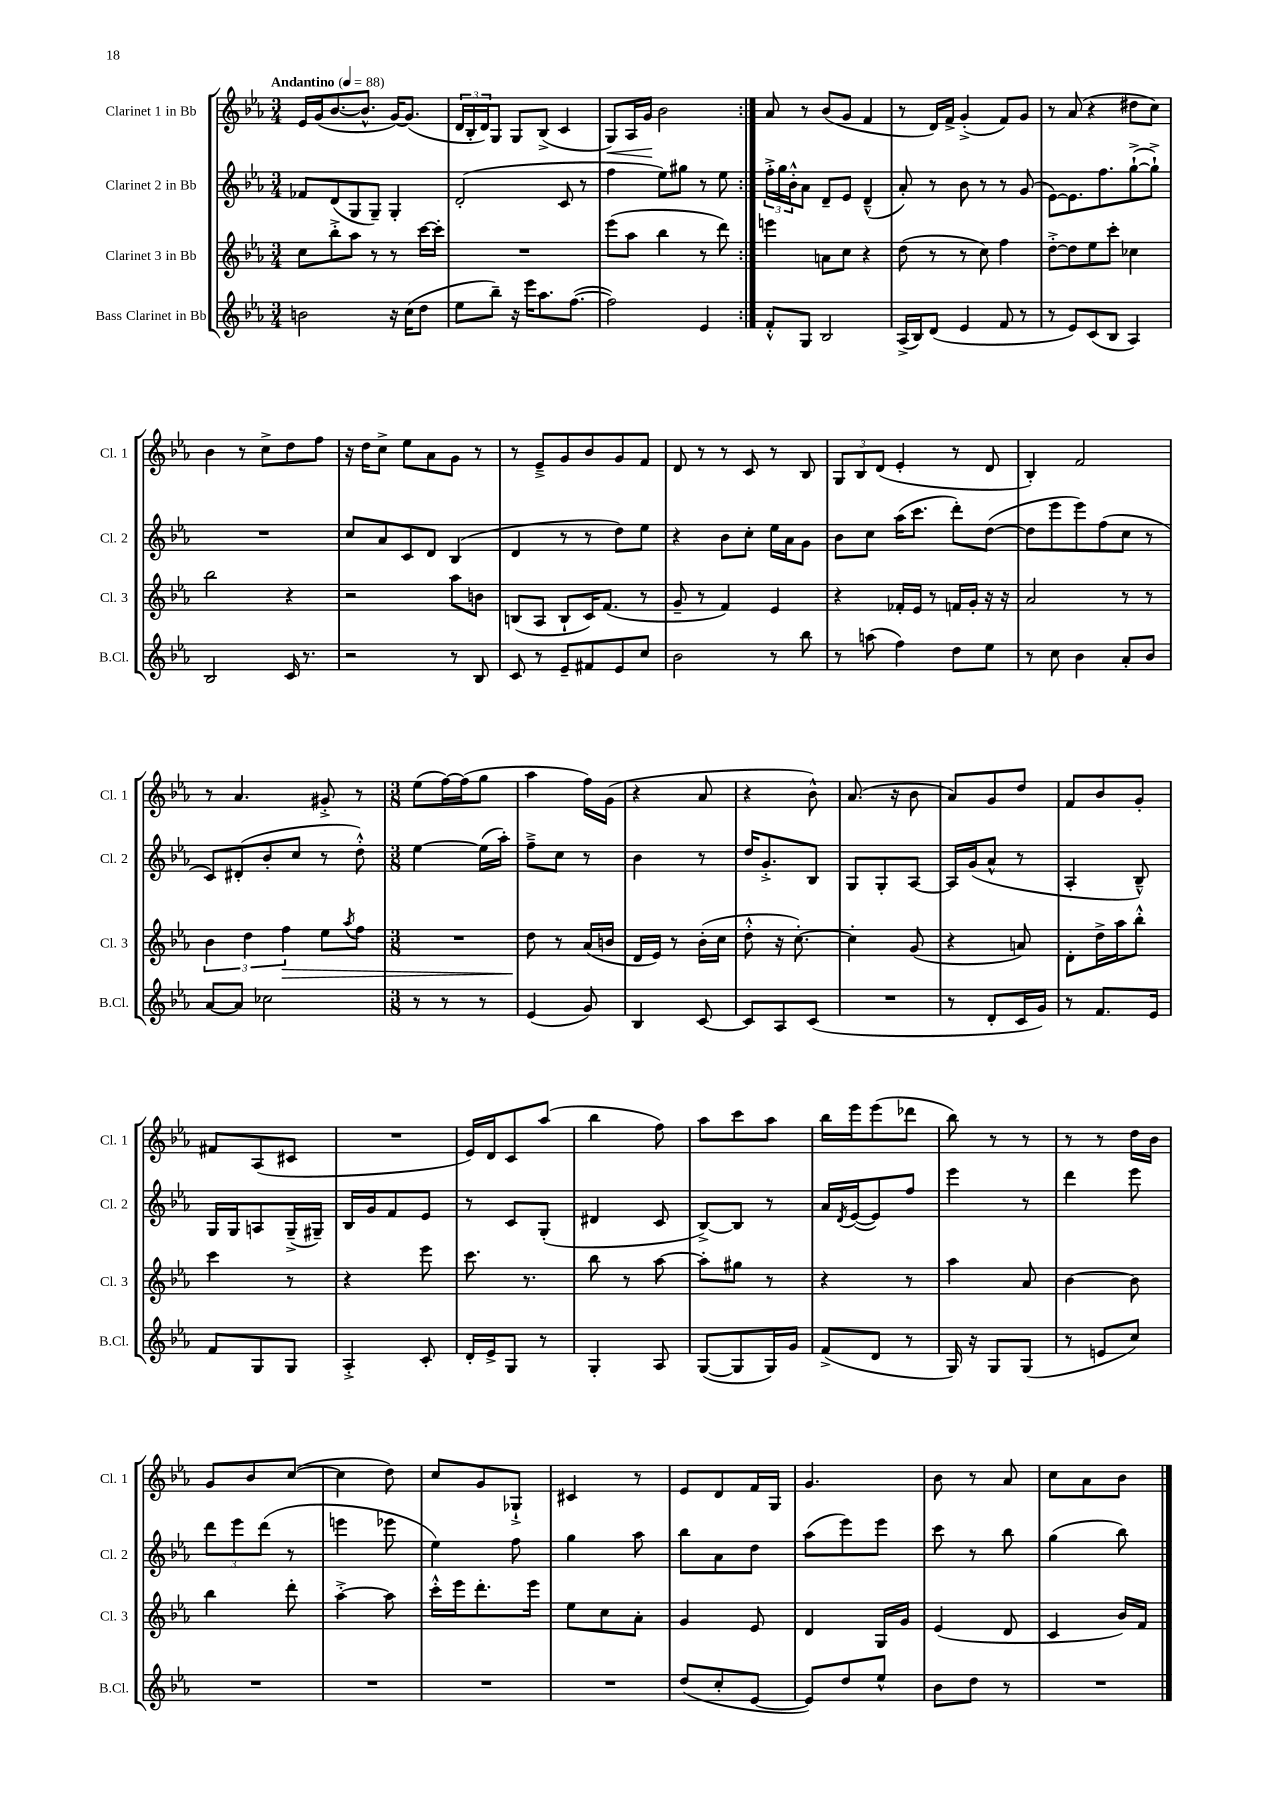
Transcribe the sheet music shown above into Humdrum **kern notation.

**kern	**kern	**kern	**kern
*staff4	*staff3	*staff2	*staff1
*clefG2	*clefG2	*clefG2	*clefG2
*k[b-e-a-]	*k[b-e-a-]	*k[b-e-a-]	*k[b-e-a-]
*M3/4	*M3/4	*M3/4	*M3/4
*MM88	*MM88	*MM88	*MM88
2b	8cc	8f-	16e-
.	.	.	(16g
.	8bb-'^	(8d	[8.b-
.	8aa-	8G	.
.	.	.	8.b-^^]
.	8r	8G~)	.
16r	8r	4G'	[16g)
(16cc	.	.	(8.g]
8dd	[16ccc	.	.
.	16ccc']	.	.
=	=	=	=
8ee-	2.r	(2d'	24d
.	.	.	24B-'
.	.	.	24d)
8bb-~)	.	.	8G
16r	.	.	8G
16eee-	.	.	.
8.aa-	.	.	(8B-^
.	.	8c	4c
([8.ff	.	.	.
.	.	8r	.
=	=	=	=
2ff])	(8eee-	4ff	8G)
.	8aa-	.	16A-
.	.	.	16g
.	4bb-	8ee-)	2b-
.	.	8gg#	.
4e-	8r	8r	.
.	8ddd)	8ee-	.
=:|!	=:|!	=:|!	=:|!
8f'^^	4eee	24ff'^	8a-
.	.	24gg	.
.	.	24b-'^^	.
8G	.	8a-	8r
2B-	8a	8d~	(8b-
.	8cc	8e-	8g
.	4r	(4d~^^	4f
=	=	=	=
(16A-^	(8dd	8a-')	8r
16B-)	.	.	.
(8d	8r	8r	16d)
.	.	.	16f^
4e-	8r	8b-	(4g'^
.	8cc)	8r	.
8f	4ff	8r	8f)
8r	.	(8g	8g
=	=	=	=
8r	[8dd'^	[8e-)	8r
8e-)	8dd]	8.e-]	(8a-
(8c	8ee-	.	4r
.	.	8.ff	.
8B-	8ccc'	.	.
4A-)	4cc-	([8gg`^	8dd#
.	.	8gg`^])	8cc)
=	=	=	=
2B-	2bb-	2.r	4b-
.	.	.	8r
.	.	.	8cc^
16c	4r	.	8dd
8.r	.	.	.
.	.	.	8ff
=	=	=	=
2r	2r	8cc	16r
.	.	.	16dd
.	.	8a-	8cc^
.	.	8c	8ee-
.	.	8d	8a-
8r	8aa-	(4B-	8g
8B-	8b	.	8r
=	=	=	=
8c	(8B	4d	8r
8r	8A-	.	8e-~^
8e-~	8B`	8r	8g
8f#	16c)	8r	8b-
.	(8.f	.	.
8e-	.	8dd)	8g
8cc	8r	8ee-	8f
=	=	=	=
2b-	8g~	4r	8d
.	8r	.	8r
.	4f)	8b-	8r
.	.	8cc'	8c
8r	4e-	16ee-	8r
.	.	16a-	.
8bb-	.	8g	8B-
=	=	=	=
8r	4r	8b-	12G
.	.	.	12B-
(8aa	.	8cc	.
.	.	.	(12d
4ff)	16f-'	(16aa-	4e-'
.	16e-	8.ccc	.
.	8r	.	.
8dd	16f	8ddd')	8r
.	16g'	.	.
8ee-	16r	([8dd	8d
.	16r	.	.
=	=	=	=
8r	2a-	8dd]	4B-')
8cc	.	8eee-	.
4b-	.	8eee-)	2f
.	.	(8ff	.
8a-'	8r	8cc	.
8b-	8r	8r	.
=	=	=	=
[8a-	6b-	8c)	8r
8a-]	.	(8d#'	4.a-
.	6dd	.	.
2cc-	.	8b-'	.
.	6ff	.	.
.	.	8cc	.
.	8ee-	8r	8g#'^
.	8qaa-	.	.
.	8ff	8dd'^^)	8r
=	=	=	=
*M3/8	*M3/8	*M3/8	*M3/8
8r	4.r	[4ee-	(8ee-
8r	.	.	[16ff)
.	.	.	(16ff]
8r	.	(16ee-]	8gg
.	.	16aa-')	.
=	=	=	=
(4e-	8dd	8ff~^	4aa-
.	8r	8cc	.
8g)	(16a-	8r	16ff)
.	16b	.	(16g
=	=	=	=
4B-	16d	4b-	4r
.	16e-)	.	.
.	8r	.	.
[8c	(16b-'	8r	8a-
.	16cc	.	.
=	=	=	=
8c]	8dd'^^	16dd	4r
.	.	8.g'^	.
8A-	16r	.	.
.	[8.cc')	.	.
(8c	.	8B-	8b-^^)
=	=	=	=
4.r	4cc']	8G	(8.a-
.	.	8G'	.
.	.	.	16r
.	(8g	[8A-	8b-
=	=	=	=
8r	4r	16A-]	8a-)
.	.	(16g	.
8d'	.	8a-^^	8g
16c	8a)	8r	8dd
16g)	.	.	.
=	=	=	=
8r	8d'	4A-'	8f
8.f	16dd^	.	8b-
.	16aa-	.	.
.	8bb-'^^	8B-~^^)	8g'
16e-	.	.	.
=	=	=	=
8f	4ccc	16G	8f#
.	.	16G	.
8G	.	8A	(8A-
8G	8r	(16G~^	8c#
.	.	16G#~)	.
=	=	=	=
4A-'^	4r	16B-	4.r
.	.	16g	.
.	.	8f	.
8c'	8eee-	8e-	.
=	=	=	=
16d'	8.ccc	8r	16e-)
16e-^	.	.	16d
8G	.	8c	8c
.	8.r	.	.
8r	.	(8G'	(8aa-
=	=	=	=
4G'	8bb-	4d#	4bb-
.	8r	.	.
8A-	[8aa-	8c	8ff)
=	=	=	=
([8G	8aa-']	[8B-^)	8aa-
8G]	8gg#	8B-]	8ccc
16G)	8r	8r	8aa-
16g	.	.	.
=	=	=	=
(8f^	4r	16a-	16bb-
.	.	8qd	.
.	.	([16e-	16eee-
8d	.	8e-])	(8eee-
8r	8r	8ff	8ddd-
=	=	=	=
16G)	4aa-	4eee-	8bb-)
16r	.	.	.
8G	.	.	8r
(8G	8a-	8r	8r
=	=	=	=
8r	[4b-	4ddd	8r
8e	.	.	8r
8cc)	8b-]	8eee-	16dd
.	.	.	16b-
=	=	=	=
4.r	4bb-	12ddd	8g
.	.	12eee-	.
.	.	.	8b-
.	.	(12ddd	.
.	8ddd'	8r	([8cc
=	=	=	=
4.r	[4aa-'^	4eee	4cc]
.	8aa-]	8eee-	8dd)
=	=	=	=
4.r	16ccc'^^	4ee-)	8cc
.	16eee-	.	.
.	8.ddd'	.	8g
.	.	8ff	8G-`^
.	16eee-	.	.
=	=	=	=
4.r	8ee-	4gg	4c#
.	8cc	.	.
.	8a-'	8aa-	8r
=	=	=	=
(8dd	4g	8bb-	8e-
8cc'	.	8a-	8d
[8e-	8e-	8dd	16f
.	.	.	16G
=	=	=	=
8e-])	4d	(8aa-	4.g
8dd	.	8eee-)	.
8ee-^^	16G	8eee-	.
.	16g	.	.
=	=	=	=
8b-	(4e-	8ccc	8b-
8dd	.	8r	8r
8r	8d	8bb-	8a-
=	=	=	=
4.r	4c	(4gg	8cc
.	.	.	8a-
.	16b-)	8bb-)	8b-
.	16f	.	.
==	==	==	==
*-	*-	*-	*-
